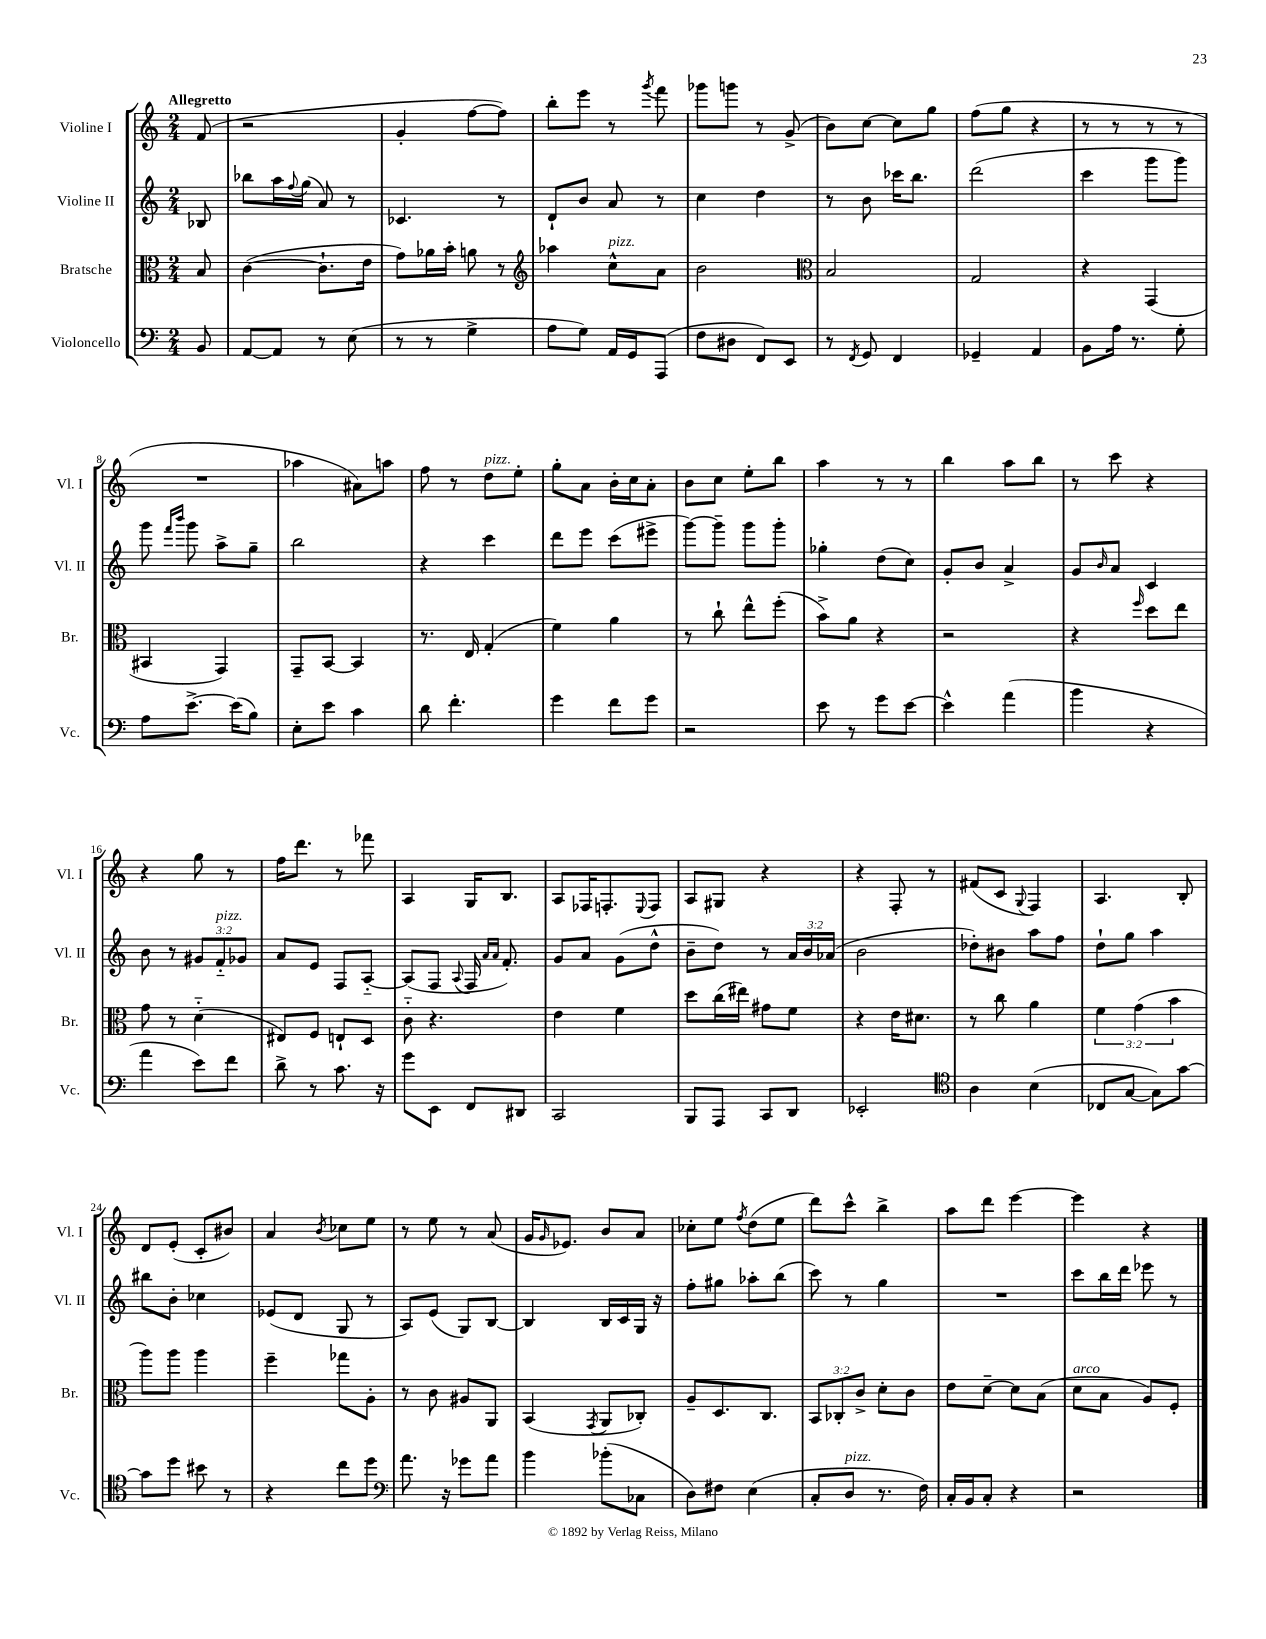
<<
\new StaffGroup <<
\new Staff = "s0" \with { instrumentName = "Violine I" shortInstrumentName = "Vl. I" } {
    \clef treble \key c \major \numericTimeSignature \time 2/4 \partial 8 \tempo "Allegretto"
    f'8( |
    r2 |
    g'4-. f''8~ f''8) |
    b''8-. e'''8 r8 \acciaccatura { g'''8 } f'''8 |
    ges'''8 g'''8 r8 g'8->( |
    b'8) c''8~ c''8 g''8 |
    f''8( g''8 r4 |
    r8 r8 r8 r8 |
    R2 |
    aes''4 ais'8) a''8 |
    f''8 r8 d''8^\markup { \italic "pizz." } e''8-. |
    g''8-. a'8 b'16-. c''16 a'8-. |
    b'8 c''8 e''8-. b''8 |
    a''4 r8 r8 |
    b''4 a''8 b''8 |
    r8 c'''8 r4 |
    r4 g''8 r8 |
    f''16 d'''8. r8 fes'''8 |
    a4 g16 b8. |
    a8 fes16 f8.-. \appoggiatura { e8 } f8 |
    a8 gis8 r4 |
    r4 f8-. r8 |
    fis'8( c'8 \appoggiatura { g8 } f4) |
    a4. b8-. |
    d'8 e'8-.( c'8-. bis'8) |
    a'4 \acciaccatura { b'8 } ces''8 e''8 |
    r8 e''8 r8 a'8( |
    g'16 \grace { g'16 } ees'8.) b'8 a'8 |
    ces''8-. e''8 \acciaccatura { f''8 } d''8( e''8 |
    d'''8) c'''8-^ b''4-> |
    a''8 d'''8 e'''4~ |
    e'''4 r4 \bar "|." |
}
\new Staff = "s1" \with { instrumentName = "Violine II" shortInstrumentName = "Vl. II" } {
    \clef treble \key c \major \numericTimeSignature \time 2/4 \override Staff.TupletNumber.text = #tuplet-number::calc-fraction-text \partial 8
    bes8 |
    bes''8 a''16 \appoggiatura { f''8 } g''16( a'8) r8 |
    ces'4. r8 |
    d'8-! b'8 a'8 r8 |
    c''4 d''4 |
    r8 b'8 ces'''16 b''8. |
    d'''2( |
    c'''4 g'''8 g'''8) |
    g'''8 \grace { f'''16 b'''16 } g'''8 a''8-> g''8-- |
    b''2 |
    r4 c'''4 |
    d'''8 e'''8 c'''8( eis'''8-> |
    g'''8~) g'''8-- g'''8 g'''8-. |
    ges''4-. d''8( c''8) |
    g'8-. b'8 a'4-> |
    g'8 \grace { b'16 } a'8 c'4 |
    b'8 r8 \tuplet 3/2 { gis'8 f'8-_^\markup { \italic "pizz." } ges'8 } |
    a'8 e'8 f8 a8~-_ |
    a8( f8 \appoggiatura { a8 } f16 \grace { a'16 a'16 } f'8.-.) |
    g'8 a'8 g'8( d''8-^ |
    b'8-- d''8) r8 \tuplet 3/2 { a'16 b'16 aes'16( } |
    b'2 |
    des''8-.) bis'8 a''8 f''8 |
    d''8-! g''8 a''4 |
    bis''8 b'8-. ces''4 |
    ees'8( d'8 g8 r8 |
    a8) e'8( g8) b8~ |
    b4 b16 c'16 g16 r16 |
    f''8-. gis''8 aes''8-. b''8( |
    c'''8) r8 g''4 |
    R2 |
    c'''8 b''16 d'''16 ees'''8 r8 \bar "|." |
}
\new Staff = "s2" \with { instrumentName = "Bratsche" shortInstrumentName = "Br." } {
    \clef alto \key c \major \numericTimeSignature \time 2/4 \override Staff.TupletNumber.text = #tuplet-number::calc-fraction-text \partial 8
    b8 |
    c'4~( c'8.-! e'16 |
    g'8) aes'16 b'16-. a'8 r8 |
    \clef treble aes''4 c''8-^^\markup { \italic "pizz." } a'8 |
    b'2 |
    \clef alto b2 |
    g2 |
    r4 g,4( |
    bis,4 g,4) |
    g,8-- b,8~ b,4 |
    r8. e16 g4-.( |
    f'4) a'4 |
    r8 c''8-! e''8-^ f''8-.( |
    b'8->) a'8 r4 |
    r2 |
    r4 \grace { f''16 } d''8 e''8 |
    g'8 r8 d'4-_( |
    eis8) f8 e8-! d8 |
    c'8-_ r4. |
    e'4 f'4 |
    d''8 c''16( eis''16) gis'8 f'8 |
    r4 e'16 dis'8. |
    r8 c''8 a'4 |
    \tuplet 3/2 { f'4 g'4( b'4 } |
    a''8) a''8 a''4 |
    f''4-- ges''8 a8-. |
    r8 c'8 ais8 a,8 |
    b,4( \acciaccatura { g,8 } a,8 ces8-.) |
    a8-- d8. c8. |
    \tuplet 3/2 { b,8 ces8-. c'8-> } d'8-. c'8 |
    e'8 d'8~-- d'8 b8( |
    d'8^\markup { \italic "arco" } b8 a8) f8-. \bar "|." |
}
\new Staff = "s3" \with { instrumentName = "Violoncello" shortInstrumentName = "Vc." } {
    \clef bass \key c \major \numericTimeSignature \time 2/4 \partial 8
    b,8 |
    a,8~ a,8 r8 e8( |
    r8 r8 g4-> |
    a8 g8) a,16 g,16 a,,8( |
    f8 dis8 f,8) e,8 |
    r8 \acciaccatura { f,8 } g,8 f,4 |
    ges,4-- a,4 |
    b,8 a16 r8. g8-. |
    a8 e'8.~-> e'16( b8) |
    e8-. e'8 c'4 |
    d'8 f'4.-. |
    g'4 f'8 g'8 |
    r2 |
    e'8 r8 g'8 e'8~ |
    e'4-^ a'4( |
    b'4 r4 |
    a'4 e'8) f'8 |
    d'8-> r8 c'8. r16 |
    g'8 e,8 f,8 dis,8 |
    c,2 |
    b,,8 a,,8 c,8 d,8 |
    ees,2-. |
    \clef tenor a4 b4( |
    ces8 g8~ g8) g'8~ |
    g'8 d''8 bis'8 r8 |
    r4 c''8 d''8 |
    \clef bass a'8. r16 ges'8 a'8 |
    b'4 bes'8-.( ces8 |
    d8) fis8 e4( |
    c8-. d8^\markup { \italic "pizz." } r8. f16) |
    c16-. b,16 c8-. r4 |
    r2 \bar "|." |
}
>>
>>
